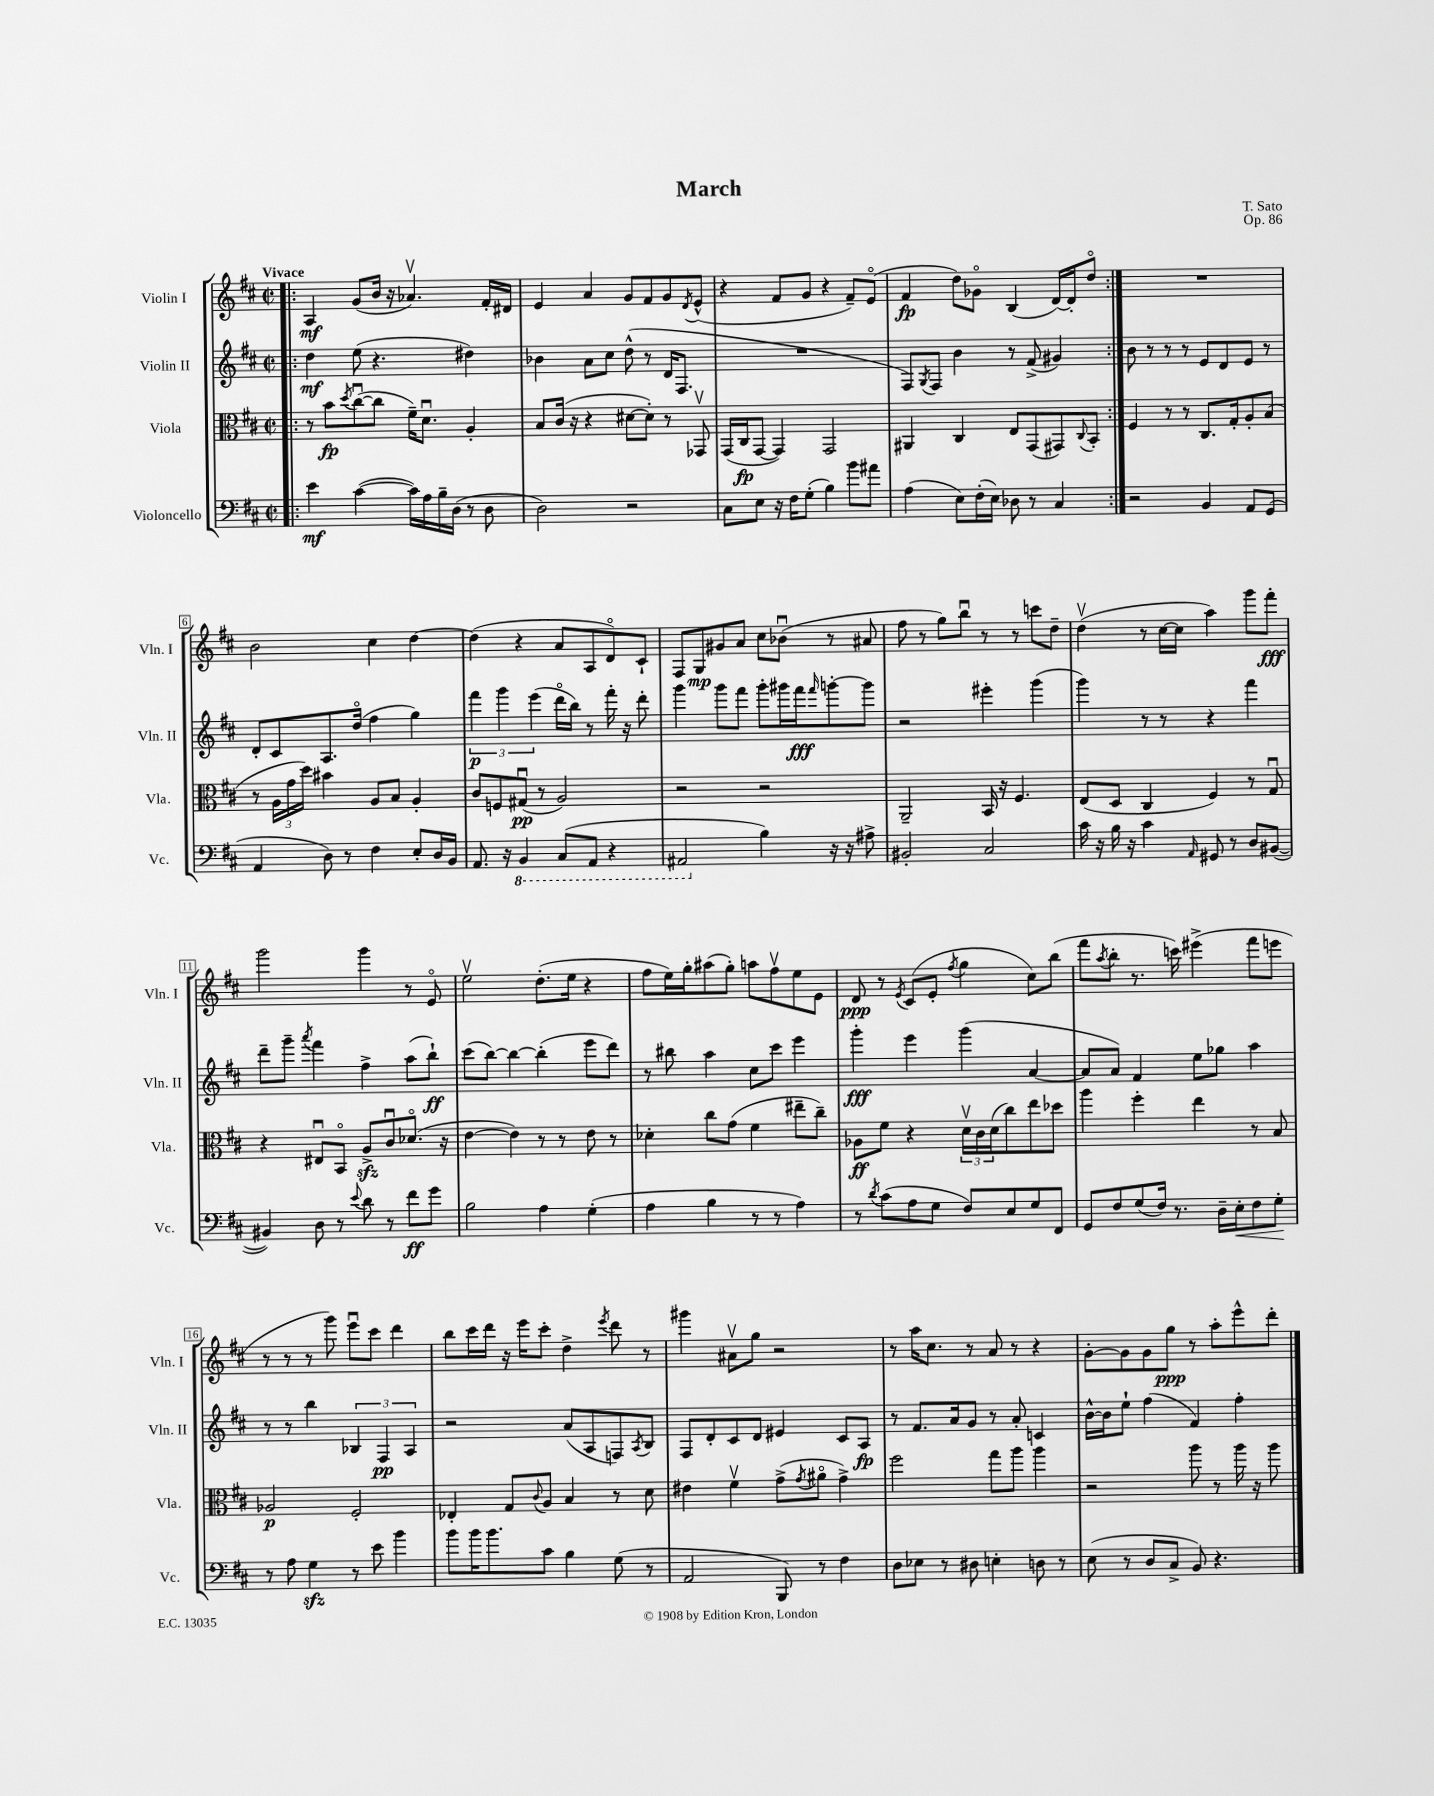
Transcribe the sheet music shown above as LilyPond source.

\header { title = "March" composer = "T. Sato" opus = "Op. 86" }
<<
\new StaffGroup <<
\new Staff = "s0" \with { instrumentName = "Violin I" shortInstrumentName = "Vln. I" } {
    \clef treble \key d \major \defaultTimeSignature \time 2/2 \tempo "Vivace"
    \repeat volta 2 { \bar ".|:" a4\mf g'8( b'16 r16 aes'4.\upbow) fis'16-. dis'16 |
    e'4 a'4 g'8 fis'8 g'8 \acciaccatura { d'8 } e'8-^( |
    r4 fis'8 g'8 r4 fis'8--) e'8\flageolet( |
    fis'4\fp d''8) ges'8\flageolet b4( d'16~) d'16-. d''8\flageolet | }
    R1 |
    b'2 cis''4 d''4~ |
    d''4( r4 a'8 a8 d'8\flageolet) cis'8-! |
    fis8 g8\mp gis'8 a'8 cis''8 bes'8\downbow( r8 ais'8 |
    fis''8 r8 g''8) b''8\downbow r8 r8 c'''8 d''8-- |
    d''4\upbow( r8 cis''16~ cis''16 a''4) g'''8 fis'''8-.\fff |
    g'''2 g'''4 r8 e'8\flageolet |
    e''2\upbow d''8.-.( e''16 r4 |
    fis''8 e''16) g''16-. ais''8( g''8-.) a''8 fis''8\upbow e''8 e'8 |
    d'8\ppp r8 \acciaccatura { e'8 } cis'8( e'8-. \acciaccatura { fis''8 } g''4 cis''8) b''8( |
    fis'''8 \acciaccatura { a''8 } b''8-. r8. c'''16) eis'''4->( fis'''8 e'''8 |
    r8 r8 r8 g'''8) e'''8\downbow cis'''8 d'''4 |
    b''8 cis'''16 d'''16 r16 e'''16 cis'''8-. d''4-> \acciaccatura { e'''8 } d'''8 r8 |
    gis'''4 ais'8\upbow g''8 r2 |
    r8 a''16 cis''8. r8 a'8 r8 r4 |
    g'8~-. g'8 g'8 g''8\ppp r8 a''8-. e'''8-^ d'''8-. \bar "|." |
}
\new Staff = "s1" \with { instrumentName = "Violin II" shortInstrumentName = "Vln. II" } {
    \clef treble \key d \major \defaultTimeSignature \time 2/2
    \repeat volta 2 { \bar ".|:" d''4\mf e''8( r4. dis''4) |
    bes'4 a'8 cis''8 d''8-^( r8 d'16 fis8. |
    R1 |
    fis8) \acciaccatura { g8 } fis8 b'4 r8 fis'8->( gis'4) | }
    b'8 r8 r8 r8 e'8 d'8 e'8 r8 |
    d'8-. cis'8 a8. d''16\flageolet( fis''4 g''4) |
    \tuplet 3/2 { fis'''4\p g'''4 e'''4( } d'''16\flageolet b''16) r8 fis'''16-. r16 d'''8-. |
    g'''4 g'''8 fis'''8 g'''8-. gis'''16 fis'''16\fff \grace { fis'''16 } g'''8~-. g'''8 |
    r2 eis'''4-. g'''4( |
    g'''4) r8 r8 r4 fis'''4 |
    d'''8-- g'''8-- \acciaccatura { a'''8 } fis'''4 fis''4-> a''8( b''8-!\ff) |
    cis'''8( b''8~) b''4~ b''4-.( e'''8 d'''8) |
    r8 bis''8 a''4 cis''8 cis'''8 e'''4 |
    g'''4-.\fff e'''4 g'''4( a'4~ |
    a'8 a'8) fis'4 e''8 ges''8 a''4 |
    r8 r8 b''4 \tuplet 3/2 { bes4 fis4\pp a4 } |
    r2 a'8( a8 f8) \acciaccatura { a8 } b8 |
    fis8 d'8-. cis'8 d'8 eis'4 cis'8 a8\fp |
    r8 fis'8. a'16 g'8 r8 a'8-. c'4 |
    b'16~-^ b'16 e''8-! fis''4( fis'4) fis''4-. \bar "|." |
}
\new Staff = "s2" \with { instrumentName = "Viola" shortInstrumentName = "Vla." } {
    \clef alto \key d \major \defaultTimeSignature \time 2/2
    \repeat volta 2 { \bar ".|:" r8 b'8\fp \acciaccatura { d''8 } cis''8~\downbow( cis''8 fis'16--) d'8.\downbow a4-. |
    b8 cis'16( r16 r4 dis'8~ dis'8-.) r8 ges,8\upbow |
    g,16( cis16\fp g,8~ g,4) g,2 |
    ais,4 cis4 e8 g,8( gis,8) \appoggiatura { cis8 } b,8-. | }
    fis4 r8 r8 cis8. g16-. a8-. b8( |
    r8 \tuplet 3/2 { a16 g'16 d''16) } bis'4 a8 b8 a4-. |
    cis'8 f8 gis8\downbow\pp( r8 a2) |
    r2 r2 |
    a,2-- b,16 r16 fis4. |
    e8( d8 cis4 fis4) r8 g8\downbow |
    r4 eis8\downbow b,8\flageolet a8->\sfz cis'8\downbow des'8.\flageolet( r16 |
    e'4~ e'4) r8 r8 e'8 r8 |
    des'4-. cis''8 g'8( fis'4 eis''8-- cis''8--) |
    aes8\ff fis'8 r4 \tuplet 3/2 { d'16\upbow cis'16 d'16( } cis''8) e''8 des''8 |
    a''4 fis''4-. e''4 r8 b8 |
    aes2\p fis2-. |
    ees4-. g8 \appoggiatura { cis'8 } a8 b4 r8 d'8 |
    eis'4 fis'4\upbow g'8->( \acciaccatura { g'8 } ais'8\flageolet g'4->) |
    fis''2 g''8 a''8 a''4 |
    r2 a''8 r8 a''16 r16 a''8 \bar "|." |
}
\new Staff = "s3" \with { instrumentName = "Violoncello" shortInstrumentName = "Vc." } {
    \clef bass \key d \major \defaultTimeSignature \time 2/2
    \repeat volta 2 { \bar ".|:" e'4\mf cis'4~( cis'16) a16 b16-- d16( r8 d8 |
    d2) r2 |
    cis8 e8 r16 fis16 g8-.( b4) b'8 ais'8 |
    a4( e8) fis16-.( e16) des8 r8 cis4 | }
    r2 b,4 a,8 g,8( |
    a,4 d8) r8 fis4 e8-. d16 b,16 |
    a,8. r16 \ottava #-1 b,,4 cis,8( a,,8 r4 |
    ais,,2 \ottava #0 b4) r16 r16 ais8-> |
    bis,2-. cis2 |
    cis'16 r16 b16 r16 cis'4 \grace { a,16 } gis,8 r8 d8 bis,8~( |
    bis,4) d8 r8 \appoggiatura { e'8 } d'8 r8 fis'8\ff g'8 |
    b2 a4 g4-.( |
    a4 b4 r8 r8 a4) |
    r8 \acciaccatura { d'8 } cis'8( a8 g8 fis8) e8 g8 fis,8 |
    g,8 fis8 g8( fis16) r8. d16-- e16-.\< fis8 g8-.\! |
    r8 a8 g4\sfz r8 e'8 b'4 |
    b'8 b'16 b'8. cis'8 b4 g8( r8 |
    a,2 b,,8) r8 fis4 |
    d8 ees8 r8 dis8 e4-. d8 r8 |
    e8( r8 d8 cis8-> b,8) r4. \bar "|." |
}
>>
>>
\layout { \context { \Score \override BarNumber.stencil = #(make-stencil-boxer 0.1 0.3 ly:text-interface::print) } }
